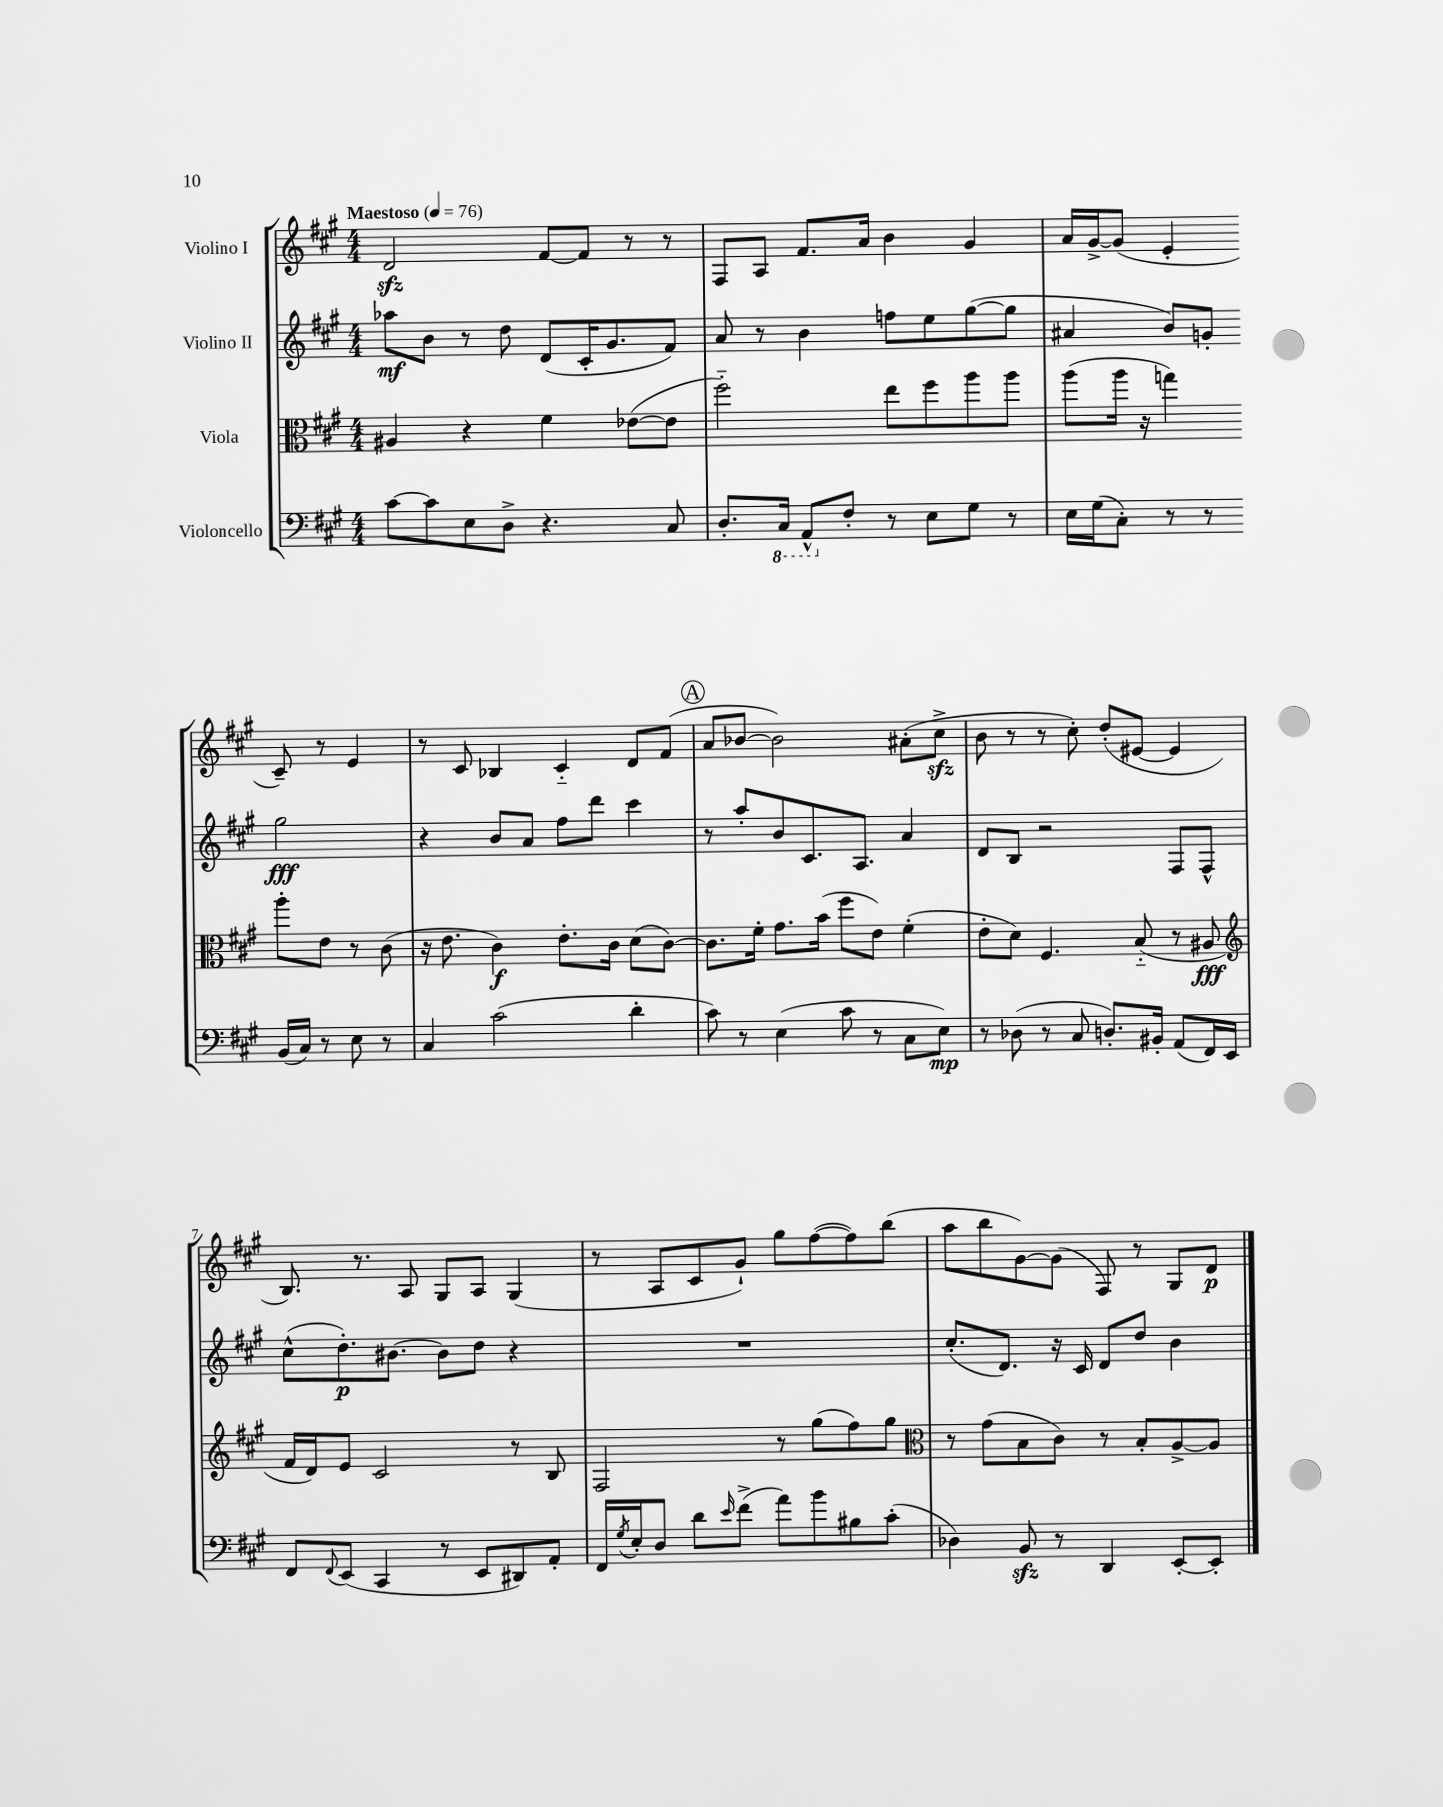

**kern	**dynam	**kern	**dynam	**kern	**dynam	**kern	**dynam
*part4	*part4	*part3	*part3	*part2	*part2	*part1	*part1
*staff4	*staff4	*staff3	*staff3	*staff2	*staff2	*staff1	*staff1
*I"Violoncello	*	*I"Viola	*	*I"Violino II	*	*I"Violino I	*
*clefF4	*	*clefC3	*	*clefG2	*	*clefG2	*
*k[f#c#g#]	*	*k[f#c#g#]	*	*k[f#c#g#]	*	*k[f#c#g#]	*
*M4/4	*	*M4/4	*	*M4/4	*	*M4/4	*
*MM76	*	*MM76	*	*MM76	*	*MM76	*
=1	=1	=1	=1	=1	=1	=1	=1
!	!	!	!	!	!	!LO:TX:a:B:t=Maestoso	!
[8c#\L	.	4A#X/	.	8aa-X\L	mf	2dzz/	.
8c#\]	.	.	.	8b\J	.	.	.
8E\	.	4r	.	8r	.	.	.
8D^\J	.	.	.	8dd\	.	.	.
4.r	.	4f#\	.	(8d/L	.	[8f#/L	.
.	.	.	.	16c#'/K	.	8f#/J]	.
.	.	.	.	8.g#/	.	.	.
.	.	([8e-X\L	.	.	.	8r	.
8C#/	.	8e-\J]	.	8f#/J)	.	8r	.
=2	=2	=2	=2	=2	=2	=2	=2
8.D'/L	.	2ff#\)	.	8a/	.	8F#/L	.
.	.	.	.	8r	.	8A/J	.
*8ba	*	*	*	*	*	*	*
16CC#/Jk	.	.	.	.	.	.	.
8AAA^^/L	.	.	.	4b\	.	8.f#/L	.
*X8ba	*	*	*	*	*	*	*
8F#'/J	.	.	.	.	.	.	.
.	.	.	.	.	.	16a/Jk	.
8r	.	8ee\L	.	8ffn\L	.	4b\	.
8E\L	.	8ff#\	.	8ee\	.	.	.
8G#\J	.	8aa\	.	([8gg#\	.	4g#/	.
8r	.	8aa\J	.	8gg#\J]	.	.	.
=3	=3	=3	=3	=3	=3	=3	=3
16E\LL	.	(8aa\L	.	4a#X/	.	16a/LL	.
(16G#\J	.	.	.	.	.	[16g#^/J	.
8C#'\J)	.	16aa\Jk	.	.	.	(8g#/J]	.
.	.	16r	.	.	.	.	.
8r	.	4ggn\)	.	8b/L)	.	4e'/	.
8r	.	.	.	8gn'/J	.	.	.
(16BB/LL	.	8aa'\L	.	2gg#\	fff	8c#~/)	.
16C#/JJ)	.	.	.	.	.	.	.
8r	.	8e\J	.	.	.	8r	.
8E\	.	8r	.	.	.	4e/	.
8r	.	(8c#\	.	.	.	.	.
!!LO:LB:g=z
=4	=4	=4	=4	=4	=4	=4	=4
4C#/	.	16r	.	4r	.	8r	.
.	.	8.e\	.	.	.	.	.
.	.	.	.	.	.	8c#/	.
(2c#\	.	4c#\)	f	8b/L	.	4B-X/	.
.	.	.	.	8a/J	.	.	.
.	.	8.e'\L	.	8ff#\L	.	4c#/	.
.	.	.	.	8ddd\J	.	.	.
.	.	16c#\Jk	.	.	.	.	.
4d'\	.	(8d\L	.	4ccc#\	.	8d/L	.
.	.	[8c#\J)	.	.	.	(8f#/J	.
!!LO:REH:place=s1:t=A
=5	=5	=5	=5	=5	=5	=5	=5
8c#\)	.	8.c#\L]	.	8r	.	8a/L	.
8r	.	.	.	8aa'/L	.	[8b-X/J	.
.	.	16f#'\Jk	.	.	.	.	.
(4E\	.	8.g#\L	.	8b/	.	2b-\])	.
.	.	.	.	8.c#/	.	.	.
.	.	(16b\Jk	.	.	.	.	.
8c#\	.	8ff#\L	.	.	.	.	.
.	.	.	.	8.A/J	.	.	.
8r	.	8e\J)	.	.	.	.	.
8C#\L	.	(4f#'\	.	4a/	.	(8a#X'\L	.
8E\J)	mp	.	.	.	.	8cc#zz^\J	.
=6	=6	=6	=6	=6	=6	=6	=6
8r	.	8e'\L	.	8d/L	.	8b\	.
(8D-X\	.	8d\J)	.	8B/J	.	8r	.
8r	.	4.F#/	.	2r	.	8r	.
8C#/	.	.	.	.	.	8cc#'\)	.
8.Dn'/L)	.	.	.	.	.	(8dd'/L	.
.	.	(8B/	.	.	.	[8e#X/J	.
16BB#X'/Jk	.	.	.	.	.	.	.
(8AA/L	.	8r	.	8F#/L	.	4e#/]	.
16FF#/L)	.	8A#X/	fff	8F#^^/J	.	.	.
16EE/JJ	.	.	.	.	.	.	.
!!LO:LB:g=z
=7	=7	=7	=7	=7	=7	=7	=7
*	*	*clefG2	*	*	*	*	*
8FF#/L	.	16f#/LL	.	(8cc#^^\L	.	8.B/)	.
.	.	16d/J)	.	.	.	.	.
8qqFF#/	.	.	.	.	.	.	.
(8EE/J	.	8e/J	.	8.dd'\)	p	.	.
.	.	.	.	.	.	8.r	.
4CC#/	.	2c#/	.	.	.	.	.
.	.	.	.	[8.b#X\J	.	.	.
.	.	.	.	.	.	8A/	.
8r	.	.	.	8b#\L]	.	8G#/L	.
8EE/L	.	.	.	8dd\J	.	8A/J	.
8DD#X/)	.	8r	.	4r	.	(4G#/	.
8AA'/J	.	8B/	.	.	.	.	.
=8	=8	=8	=8	=8	=8	=8	=8
16FF#/LL	.	2F#/	.	1r	.	8r	.
8qG#/	.	.	.	.	.	.	.
16E'/J	.	.	.	.	.	.	.
8D/J	.	.	.	.	.	8A/L	.
8d\L	.	.	.	.	.	8c#/	.
16qqe/	.	.	.	.	.	.	.
(8f#^\J	.	.	.	.	.	8g#`/J)	.
8a\L)	.	8r	.	.	.	8gg#\L	.
8b\	.	(8gg#\L	.	.	.	([8ff#\	.
8B#X\	.	8ff#\)	.	.	.	8ff#\])	.
(8c#'\J	.	8gg#\J	.	.	.	(8bb\J	.
=9	=9	=9	=9	=9	=9	=9	=9
*	*	*clefC3	*	*	*	*	*
4D-X\)	.	8r	.	(8.cc#'/L	.	8aa\L	.
.	.	(8g#\L	.	.	.	8bb\	.
.	.	.	.	8.d/J)	.	.	.
8BBzz/	.	8B\	.	.	.	[8g#\)	.
8r	.	8c#\J)	.	16r	.	(8g#\J]	.
.	.	.	.	16c#/	.	.	.
4DD/	.	8r	.	8d/L	.	8F#/)	.
.	.	8B'/L	.	8dd/J	.	8r	.
[8EE'/L	.	[8A^/	.	4b\	.	8G#/L	.
8EE'/J]	.	8A/J]	.	.	.	8d/J	p
==	==	==	==	==	==	==	==
*-	*-	*-	*-	*-	*-	*-	*-
